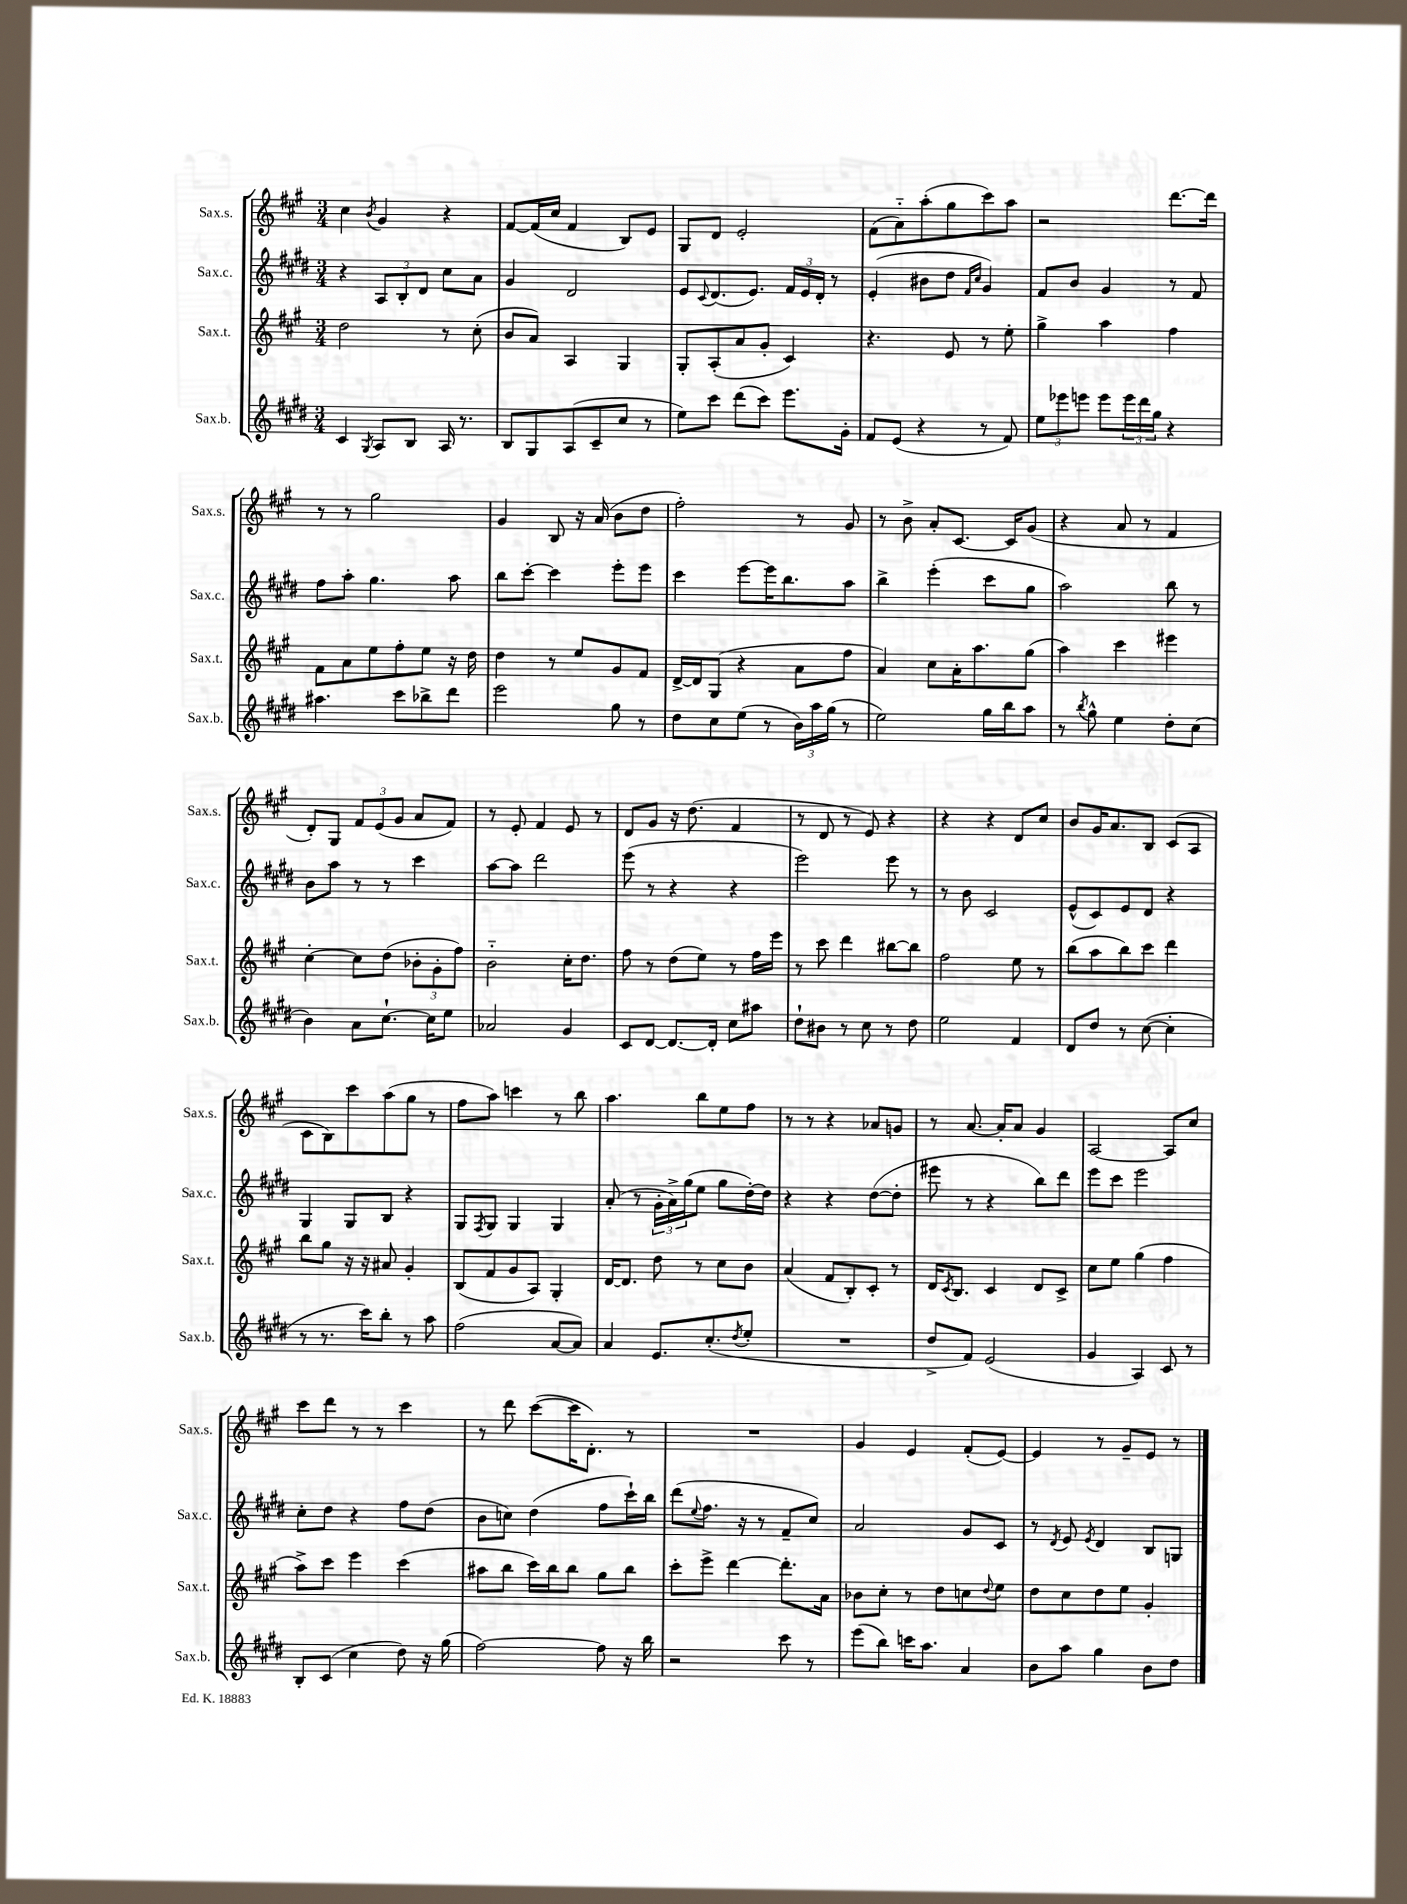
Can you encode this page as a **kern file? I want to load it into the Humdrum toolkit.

**kern	**kern	**kern	**kern
*part4	*part3	*part2	*part1
*staff4	*staff3	*staff2	*staff1
*I"Sax.b.	*I"Sax.t.	*I"Sax.c.	*I"Sax.s.
*I'Sax.b.	*I'Sax.t.	*I'Sax.c.	*I'Sax.s.
*clefG2	*clefG2	*clefG2	*clefG2
*k[f#c#g#d#]	*k[f#c#g#]	*k[f#c#g#d#]	*k[f#c#g#]
*M3/4	*M3/4	*M3/4	*M3/4
=6	=6	=6	=6
4c#/	2dd\	4r	4cc#\
8qG#/	.	.	8qb/
8A/L	.	12A/L	4g#/
.	.	12B'/	.
8B/J	.	.	.
.	.	12d#/J	.
16A/	8r	8cc#\L	4r
8.r	.	.	.
.	(8cc#'\	8a\J	.
=7	=7	=7	=7
8B/L	8b/L	4g#/	[8f#/L
8G#/	8a/J)	.	(16f#/L]
.	.	.	16cc#/JJ
(8A/	4A/	2d#/	4f#/
8c#~/	.	.	.
8cc#/J	4G#/	.	8B/L)
8r	.	.	8e/J
=8	=8	=8	=8
8ee\L)	8G#'/L	8e/L	8G#/L
.	.	8qqc#/	.
8ccc#\J	(8A'/	(8.d#/	8d/J
(8ddd#\L	8a/	.	2e'/
.	.	8.e/J)	.
8ccc#\J)	8g#'/J	.	.
8.eee\L	4c#/)	24f#/LL	.
.	.	24e/	.
.	.	24d#'/JJ	.
.	.	8r	.
16g#'\Jk	.	.	.
=9	=9	=9	=9
8f#/L	4.r	(4e'/	(8f#\L
(8e/J	.	.	8a\)
4r	.	8b#X\L	(8aa'\
.	8e/	8dd#\J	8gg#\
.	.	16qqf#/LL	.
.	.	16qqcc#/JJ	.
8r	8r	4g#/)	8ccc#\)
8f#/)	8ee'\	.	8aa\J
=10	=10	=10	=10
12ee\L	4gg#^\	8f#/L	2r
12eee-X\	.	.	.
.	.	8b/J	.
12eeen\J	.	.	.
8eee\L	4aa\	4g#/	.
24eee\L	.	.	.
24ddd#\	.	.	.
24gg#\JJ	.	.	.
4r	4ff#\	8r	[8.ddd\L
.	.	8f#/	.
.	.	.	16ddd\Jk]
!!LO:LB:g=z
=11	=11	=11	=11
4.aa#X\	8f#\L	8ff#\L	8r
.	8a\	8aa'\J	8r
.	8ee\	4.gg#\	2gg#\
8ccc#\L	8ff#'\	.	.
8bb-X^\	8ee\J	.	.
8ddd#\J	16r	8aa\	.
.	16dd\	.	.
=12	=12	=12	=12
2eee\	4dd\	8bb\L	4g#/
.	.	[8ccc#'\J	.
.	8r	4ccc#\]	8B/
.	8ee/L	.	16r
.	.	.	(16a/
8gg#\	8g#/	8eee'\L	8b\L
8r	8f#/J	8eee\J	8dd\J
=13	=13	=13	=13
8dd#\L	[16d^/LL	4ccc#\	2ff#'\)
.	16d/J]	.	.
8cc#\	(8G#/J	.	.
(8ee\J	4r	[8eee\L	.
8r	.	16eee\K]	.
.	.	8.bb\	.
24b\LL)	8a\L	.	8r
24aa\	.	.	.
(24gg#\JJ	.	.	.
8r	8ff#\J	8aa\J	8g#/
=14	=14	=14	=14
2ee\)	4a/)	4bb^\	8r
.	.	.	8b^\
.	8cc#\L	(4eee'\	8a'/L
.	16a'\K	.	[8.c#/J
.	8.aa\	.	.
16gg#\LL	.	8ccc#\L	.
16bb\J	.	.	16c#/KL]
8aa\J	(8gg#\J	8gg#\J	(8g#/J
=15	=15	=15	=15
8r	4aa\)	2aa\)	4r
8qbb/	.	.	.
8gg#^^\	.	.	.
4ee\	4ccc#\	.	8a/
.	.	.	8r
8dd#'\L	4eee#X\	8bb\	4f#/
(8cc#\J	.	8r	.
!!LO:LB:g=z
=16	=16	=16	=16
4b\)	[4cc#'\	8b\L	8d'/L)
.	.	8aa\J	8G#/J
8a\L	8cc#\L]	8r	12f#/L
.	.	.	(12e/
[8.cc#`\J	(8dd\J	8r	.
.	.	.	12g#/J
.	12b-X'\L	4ccc#\	8a/L
16cc#\KL]	.	.	.
.	12g#'\	.	.
8ee\J	.	.	8f#/J)
.	12ff#\J)	.	.
=17	=17	=17	=17
2a-X/	2b\	[8aa\L	8r
.	.	8aa\J]	8e'/
.	.	2ddd#\	4f#/
4g#/	16cc#'\KL	.	8e/
.	8.dd\J	.	.
.	.	.	8r
=18	=18	=18	=18
8c#/L	8ff#\	(8eee\	8d/L
[8d#/J	8r	8r	8g#/J
8.d#/L_	(8dd\L	4r	16r
.	.	.	(8.dd\
.	8ee\J)	.	.
16d#'/Jk]	.	.	.
8cc#\L	8r	4r	4f#/
8aa#X\J	16ff#\LL	.	.
.	16eee\JJ	.	.
=19	=19	=19	=19
8dd#`\L	8r	2eee\)	8r
8b#X\J	8ccc#\	.	8d/
8r	4ddd\	.	8r
8cc#\	.	.	8e/)
8r	[8bb#X\L	8eee\	4r
8dd#\	8bb#\J]	8r	.
=20	=20	=20	=20
2ee\	2ff#\	8r	4r
.	.	8b\	.
.	.	2c#/	4r
4f#/	8ee\	.	8d/L
.	8r	.	8cc#/J
=21	=21	=21	=21
8d#/L	(8bb\L	(8e^^/L	8b/L
8dd#/J	8aa\	8c#/)	16g#/K
.	.	.	8.a/
8r	8bb\)	8e/	.
([8cc#\	8ccc#\J	8d#/J	8B/J
4cc#'\]	4ddd\	4r	(8c#/L
.	.	.	8A/J
!!LO:LB:g=z
=22	=22	=22	=22
8r	8bb\L	4G#/	8c#\L
8.r	8gg#\J	.	8B\)
.	16r	8G#/L	8ccc#\
16ccc#\KL)	16r	.	.
8bb'\J	8a#X/	8B/J	(8aa\
8r	4g#'/	4r	8gg#\J
8aa\	.	.	8r
=23	=23	=23	=23
(2ff#\	(8B/L	8G#/L	8ff#\L
.	.	8qF#/	.
.	8f#/	8G#/J	8aa\J)
.	8g#/	4G#/	4cccn\
.	8A/J)	.	.
[8a/L	4G#'/	4G#/	8r
8a/J])	.	.	8bb\
=24	=24	=24	=24
4a/	[16d/KL	(8a'/	4.aa\
.	8.d/J]	.	.
.	.	8r	.
8.e/L	8dd\	24g#'\LL	.
.	.	24a^\)	.
.	.	(24gg#\J	.
.	8r	8ee\J	8bb\L
(8.cc#'/	.	.	.
.	8cc#\L	8gg#\L	8ee\
8qdd#/	.	.	.
8ee'/J	8b\J	[16dd#'\L)	8ff#\J
.	.	16dd#\JJ]	.
=25	=25	=25	=25
2.r	(4a/	4r	8r
.	.	.	8r
.	8f#/L	4r	4r
.	8B'/)	.	.
.	8c#'/J	([8dd#\L	8a-X/L
.	8r	8dd#'\J]	8gn/J
=26	=26	=26	=26
8dd#^/L	16d/KL	8eee#X\	8r
.	8qc#/	.	.
.	8.B/J	.	.
8f#/J)	.	8r	[8.a/
(2e/	4c#/	4r	.
.	.	.	16a'/KL]
.	.	.	8a/J
.	8d/L	8bb\L)	4g#/
.	8c#^/J	8ddd#\J	.
=27	=27	=27	=27
4g#/	8cc#\L	8eee\L	[2A/
.	8ee\J	8ccc#\J	.
4A/)	(4gg#\	2eee\	.
8c#/	4ff#\	.	8A/L]
8r	.	.	8cc#/J
!!LO:LB:g=z
=28	=28	=28	=28
8B'/L	8aa^\L)	8cc#'\L	8ccc#\L
(8c#/J	8ccc#\J	8dd#\J	8ddd\J
4cc#\	4eee\	4r	8r
.	.	.	8r
8dd#\)	(4ccc#\	8ff#\L	4ccc#\
16r	.	(8dd#\J	.
(16gg#\	.	.	.
=29	=29	=29	=29
[2ff#\)	8aa#X\L	8b\L	8r
.	8bb\J	8ccn\J)	8ddd\
.	16ccc#\LL)	(4dd#\	([8ccc#\L
.	16bb\J	.	.
.	8bb\J	.	16ccc#\K]
.	.	.	8.d'\J)
8ff#\]	8gg#\L	8ff#\L	.
16r	8bb\J	16ccc#`\L)	8r
16bb\	.	16bb\JJ	.
=30	=30	=30	=30
2r	8ccc#'\L	(8ddd#\L	2.r
.	.	8qqee/	.
.	8eee^\J	8.ff#\J	.
.	[4ddd\	.	.
.	.	16r	.
.	.	8r	.
8ccc#\	8.ddd'\L]	8f#~/L	.
8r	.	8cc#/J)	.
.	16a\Jk	.	.
=31	=31	=31	=31
(8eee\L	8b-X\L	2a/	4g#/
8bb\J)	8cc#'\J	.	.
16cccn\KL	8r	.	4e/
8.aa\J	.	.	.
.	8dd\L	.	.
4a/	8ccn\	8g#/L	(8f#'/L
.	8qqdd/	.	.
.	8ee\J	8c#/J	[8e/J)
=32	=32	=32	=32
8b\L	8dd\L	8r	4e/]
.	.	8qd#/	.
8aa\J	8cc#\	8e/	.
.	.	8qe/	.
4gg#\	8dd\	4d#/	8r
.	8ee\J	.	8g#~/L
8b\L	4g#'/	8B/L	8e/J
8dd#\J	.	8Gn/J	8r
==	==	==	==
*-	*-	*-	*-
